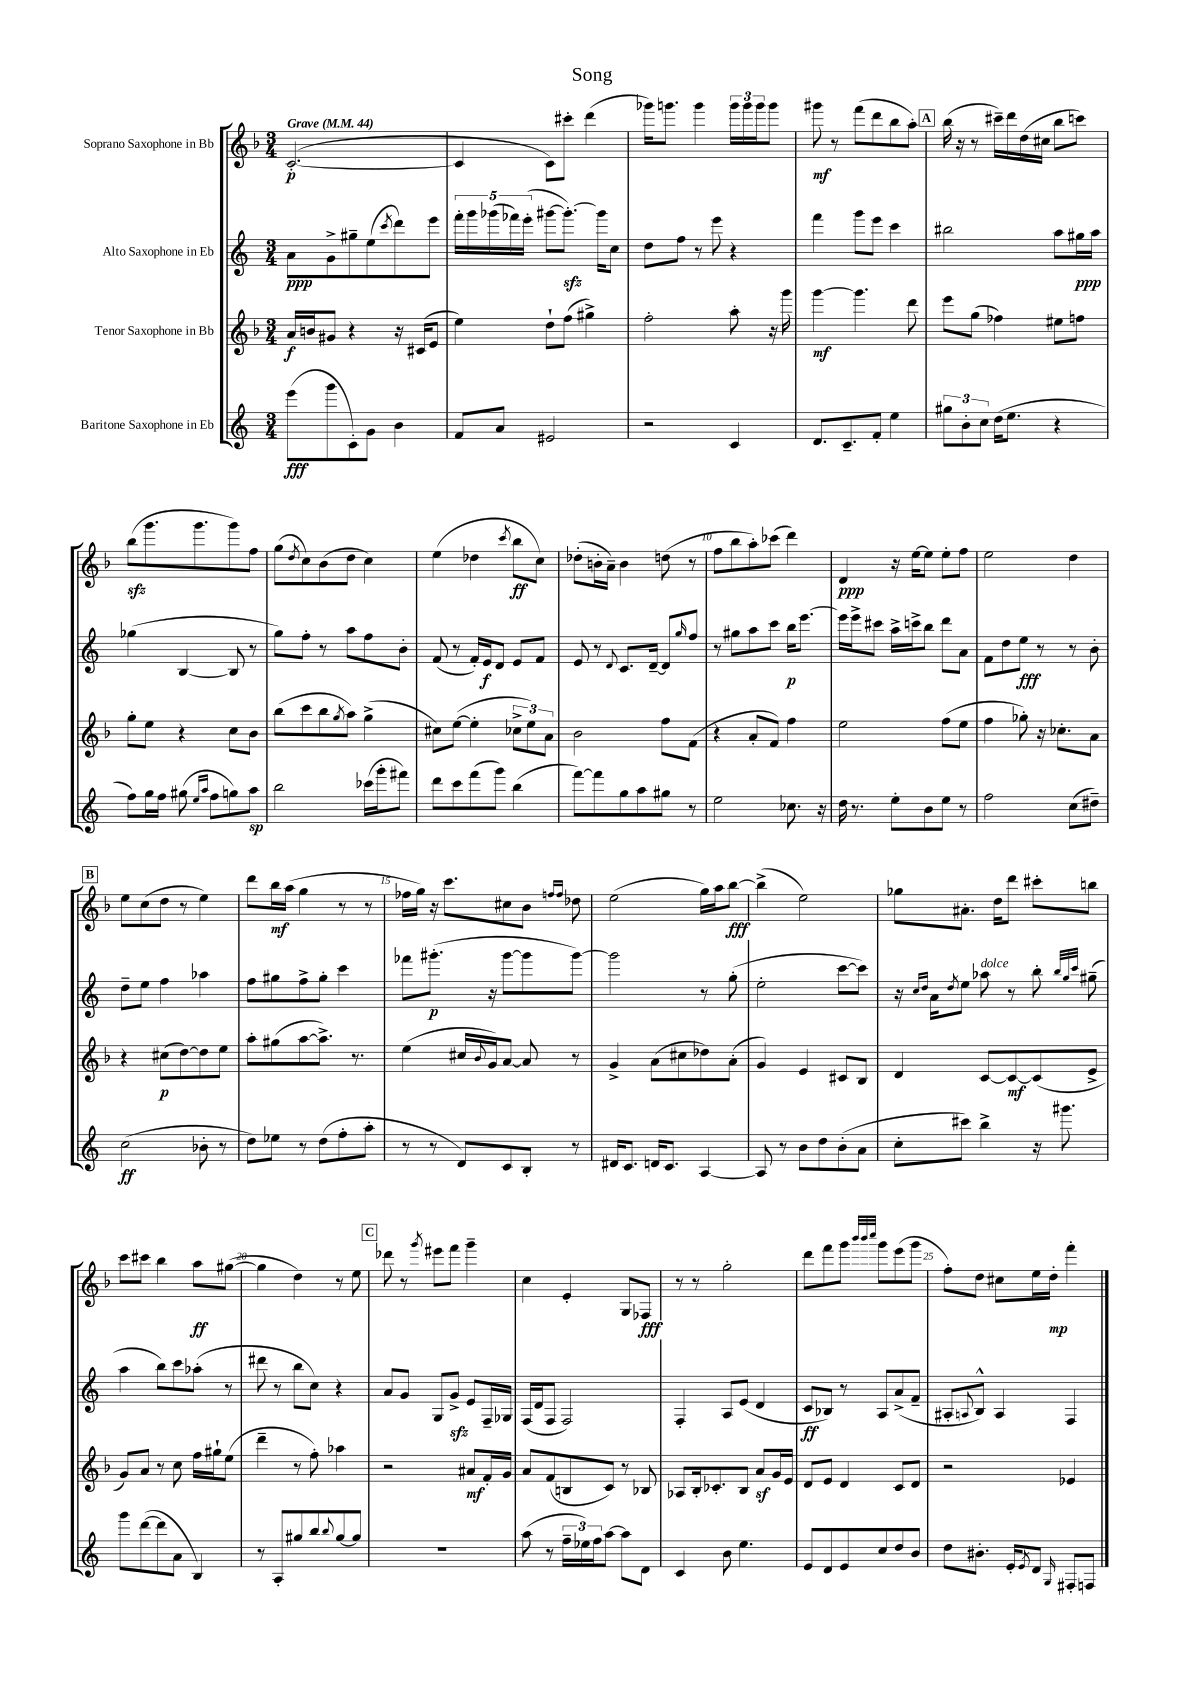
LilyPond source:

\header { title = "Song" }
<<
\new StaffGroup <<
\new Staff = "s0" \with { instrumentName = "Soprano Saxophone in Bb" } {
    \clef treble \key f \major \numericTimeSignature \time 3/4 \tempo "Grave" 4 = 44
    c'2.~-.\p( |
    c'4 c'8) cis'''8-. d'''4( |
    ges'''16) g'''8. g'''4 \tuplet 3/2 { g'''16 g'''16 g'''16 } g'''8 |
    gis'''8\mf r8 f'''8( d'''8 bes''8 a''8-.) |
    \mark \markup { \box "A" } bes''16( r16 r8 cis'''16--) d'''16 d''16( cis''16 bes''8 c'''8) |
    bes''8\sfz( g'''8. g'''8. g'''8) f''8 |
    g''8( \acciaccatura { d''8 } c''8) bes'8( d''8 c''4) |
    e''4( des''4 \acciaccatura { c'''8 } bes''8\ff c''8) |
    des''8-.( b'16-. a'16--) b'4 d''8( r8 |
    f''8 bes''8 a''8-.) ces'''8( d'''4) |
    d'4\ppp r16 e''16~ e''8 e''8-. f''8 |
    e''2 d''4 |
    \mark \markup { \box "B" } e''8 c''8( d''8 r8 e''4) |
    d'''8 bes''16\mf a''16( g''4 r8 r8 |
    fes''16 g''16) r16 c'''8. cis''8 bes'8 \grace { f''16 f''16 } des''8 |
    e''2( g''16) a''16 bes''8~\fff |
    bes''4->( e''2) |
    ges''8 ais'8.-. d''16 d'''8 cis'''8-. b''8 |
    c'''8 cis'''8 bes''4 a''8\ff gis''8~( |
    gis''4 d''4) r8 e''8 |
    \mark \markup { \box "C" } des'''8 r8 \acciaccatura { g'''8 } eis'''8 f'''8 g'''4-- |
    c''4 e'4-. g8 fes8\fff |
    r8 r8 g''2-. |
    d'''8 f'''8 g'''8 \grace { bes'''32 bes'''32 c''''32 } g'''8 e'''8( g'''8 |
    f''8-.) d''8 cis''8 e''16 d''16-.\mp f'''4-. \bar "|." |
}
\new Staff = "s1" \with { instrumentName = "Alto Saxophone in Eb" } {
    \clef treble \key c \major \numericTimeSignature \time 3/4
    a'8\ppp g'8-> gis''8-- e''8( \acciaccatura { c'''8 } d'''8) e'''8 |
    \tuplet 5/4 { f'''16-. g'''16 ges'''16( fes'''16) e'''16-.( } gis'''8~ gis'''8.~-.\sfz) gis'''16 c''8 |
    d''8 f''8 r8 e'''8 r4 |
    f'''4 g'''8 e'''8 c'''4 |
    \mark \markup { \box "A" } bis''2 a''8 gis''16\ppp a''16 |
    ges''4( b4~ b8 r8 |
    g''8) f''8-. r8 a''8 f''8 b'8-. |
    f'8( r8 f'16-.) e'16\f d'8 e'8 f'8 |
    e'8 r8 \appoggiatura { d'8 } c'8. d'16~-- d'8 \grace { g''16 } f''8 |
    r8 gis''8 a''8 c'''8 b''16\p e'''8.~ |
    e'''16 e'''16-> cis'''8 a''16-> c'''16-> b''8 d'''8 a'8 |
    f'8 d''8 e''8\fff r8 r8 b'8-. |
    \mark \markup { \box "B" } d''8-- e''8 f''4 aes''4 |
    f''8 gis''8 f''8-> gis''8-. c'''4 |
    fes'''8 gis'''8.-.\p( r16 gis'''8~ gis'''8 gis'''8~) |
    gis'''2 r8 g''8-.( |
    e''2-. c'''8~ c'''8) |
    r16 \grace { c''16 d''16 } a'16 \acciaccatura { d''8 } e''8 aes''8^\markup { \italic "dolce" } r8 b''8-. \grace { b''32 g''32 c'''32 } gis''8--( |
    a''4 b''8) c'''8 aes''8-.( r8 |
    dis'''8 r8 b''8 c''8) r4 |
    \mark \markup { \box "C" } a'8 g'8 g8 g'8->\sfz e'8 f16-- ges16 |
    f16( d'16 f8 f2) |
    f4-. a8 e'8( d'4 |
    c'8\ff bes8) r8 a8 a'8->( f'8-- |
    ais8-. \appoggiatura { a8 } b8-^) a4 f4 \bar "|." |
}
\new Staff = "s2" \with { instrumentName = "Tenor Saxophone in Bb" } {
    \clef treble \key f \major \numericTimeSignature \time 3/4
    a'16\f b'16 gis'8 r4 r16 cis'16( e'8 |
    e''4) d''8-! f''8( gis''4->) |
    f''2-. a''8-. r16 g'''16 |
    g'''4~\mf g'''4. d'''8 |
    \mark \markup { \box "A" } e'''8 g''8( fes''4) eis''8 f''8 |
    g''8-. e''8 r4 c''8 bes'8 |
    bes''8( c'''8 bes''8 \acciaccatura { g''8 } a''8) g''4->( |
    cis''8) e''8~( e''4-. \tuplet 3/2 { ces''8-> e''8) a'8 } |
    bes'2 f''8 f'8( |
    r4 a'8-. f'8) f''4 |
    e''2 f''8( e''8 |
    f''4 ges''8-.) r16 ces''8.-. a'8 |
    \mark \markup { \box "B" } r4 cis''8\p( d''8~) d''8 e''8 |
    a''8-. gis''8( a''8~ a''8.->) r8. |
    e''4( cis''16 \appoggiatura { bes'8 } g'16) a'8~ a'8 r8 |
    g'4-> a'8( cis''8 des''8) a'8-.( |
    g'4) e'4 cis'8 bes8 |
    d'4 c'8~ c'8~\mf c'8( e'8-> |
    g'8) a'8 r8 c''8 f''16 gis''16-! e''8( |
    d'''4-- r8 f''8-.) aes''4 |
    \mark \markup { \box "C" } r2 ais'8\mf f'16-. g'16 |
    a'8 f'8( b8 c'8) r8 bes8 |
    aes8 bes16-. ces'8.-. bes8 a'8\sf g'16 e'16 |
    d'8 e'8 d'4 c'8 d'8 |
    r2 ees'4 \bar "|." |
}
\new Staff = "s3" \with { instrumentName = "Baritone Saxophone in Eb" } {
    \clef treble \key c \major \numericTimeSignature \time 3/4
    e'''8\fff( g'''8 c'8-.) g'8 b'4 |
    f'8 a'8 eis'2 |
    r2 c'4 |
    d'8. c'8.-- f'8-. e''4 |
    \mark \markup { \box "A" } \tuplet 3/2 { gis''8 b'8-. c''8 } d''16( e''8. r4 |
    f''8) g''16 f''16 gis''8( \grace { e''16 a''16 } f''8 g''8) a''8\sp |
    b''2 ces'''16( g'''16-. fis'''8) |
    d'''8 c'''8 f'''8( g'''8) b''4( |
    f'''8~) f'''8 g''8 a''8 gis''8 r8 |
    e''2 ces''8. r16 |
    d''16 r8. e''8-. b'8 e''8 r8 |
    f''2 c''8( dis''8--) |
    \mark \markup { \box "B" } c''2\ff( bes'8-. r8 |
    d''8) ees''8 r8 d''8( f''8-. a''8-. |
    r8 r8 d'8) c'8 b8-. r8 |
    dis'16 c'8. d'16 c'8. a4~ |
    a8 r8 b'8 d''8 b'8-.( a'8 |
    c''8-. cis'''8) b''4-> r16 gis'''8. |
    g'''8 d'''8~( d'''8 a'8 b4) |
    r8 a8-. gis''8 b''8 \appoggiatura { b''8 } gis''8~ gis''8 |
    \mark \markup { \box "C" } R2. |
    a''8( r8 \tuplet 3/2 { f''16-- ees''16) f''16 } a''8~ a''8 d'8 |
    c'4 b'8 e''4. |
    e'8 d'8 e'8 c''8 d''8 b'8 |
    d''8 bis'8.-. e'16-. \acciaccatura { e'8 } d'8 \grace { g16 } fis8-. f8 \bar "|." |
}
>>
>>
\layout { \context { \Score \override BarNumber.break-visibility = ##(#f #t #t) barNumberVisibility = #(every-nth-bar-number-visible 5) } }
